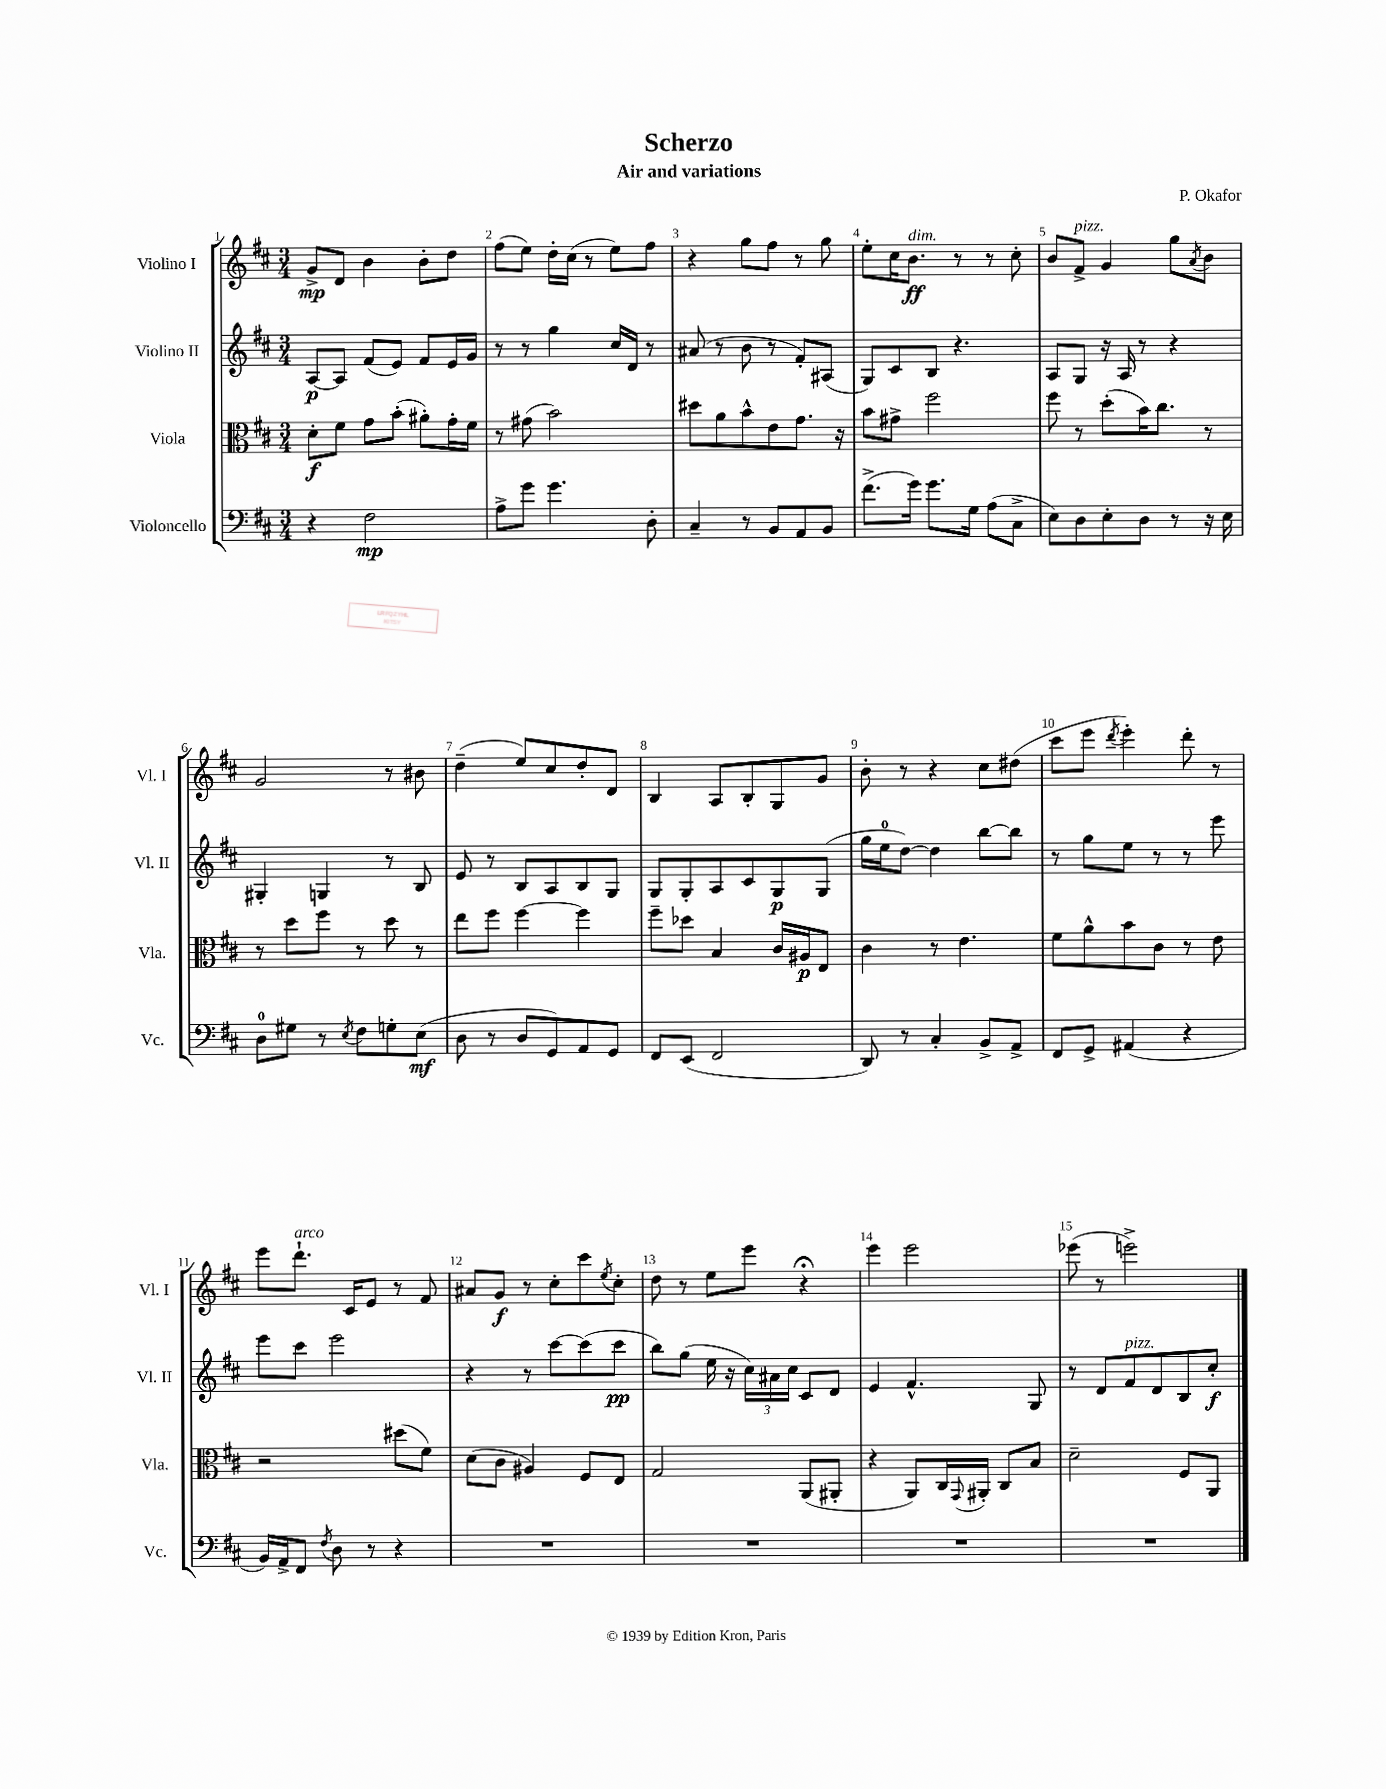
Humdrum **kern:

**kern	**kern	**kern	**kern
*staff4	*staff3	*staff2	*staff1
*clefF4	*clefC3	*clefG2	*clefG2
*k[f#c#]	*k[f#c#]	*k[f#c#]	*k[f#c#]
*M3/4	*M3/4	*M3/4	*M3/4
4r	8d'	[8A	8g^
.	8f#	8A]	8d
2F#	8g	(8f#	4b
.	(8b'	8e)	.
.	8a#')	8f#	8b'
.	16g'	16e	8dd
.	16f#	16g	.
=	=	=	=
8A^	8r	8r	(8ff#
8g	(8g#	8r	8ee)
4.g	2b)	4gg	16dd'
.	.	.	(16cc#
.	.	.	8r
.	.	16cc#	8ee)
.	.	16d	.
8D'	.	8r	8ff#
=	=	=	=
4C#~	8dd#	(8a#	4r
.	8a	8r	.
8r	8b^^	8b	8gg
8BB	8e	8r	8ff#
8AA	8.g	8f#')	8r
8BB	.	(8A#	8gg
.	16r	.	.
=	=	=	=
(8.f#^	8b	8G)	8ee'
.	8g#^	8c#	16cc#
16g)	.	.	8.b
8.g	2ff#	8B	.
.	.	4.r	8r
16G	.	.	.
(8A	.	.	8r
8C#^	.	.	8cc#'
=	=	=	=
8E)	8ff#	8A	8b
8D	8r	8G	8f#^
8E'	(8dd'	16r	4g
.	.	16A	.
8D	16b)	8r	.
.	8.cc#	.	.
8r	.	4r	8gg
.	.	.	8qa
16r	8r	.	8b
16E	.	.	.
=	=	=	=
8D	8r	4G#'	2g
8G#	8dd	.	.
8r	8ff#	4G	.
8qE	.	.	.
8F#	8r	.	.
8G'	8dd	8r	8r
(8E	8r	8B	8b#
=	=	=	=
8D	8ee	8e	(4dd~
8r	8ff#	8r	.
8D	[4ff#	8B	8ee)
8GG)	.	8A	8cc#
8AA	4ff#]	8B	8dd'
8GG	.	8G	8d
=	=	=	=
8FF#	8ff#~	8G	4B
(8EE	8dd-	8G'	.
2FF#	4B	8A	8A
.	.	8c#	8B'
.	16c#	8G	8G
.	16A#	.	.
.	8E	(8G	8g
=	=	=	=
8DD)	4c#	16gg	8b'
.	.	16ee	.
8r	.	[8dd)	8r
4C#'	8r	4dd]	4r
.	4.e	.	.
8BB^	.	[8bb	8cc#
8AA^	.	8bb]	(8dd#
=	=	=	=
8FF#	8f#	8r	8ccc#
8GG^	8a^^	8gg	8eee
.	.	.	8qddd
(4AA#	8b	8ee	4eee')
.	8c#	8r	.
4r	8r	8r	8ddd'
.	8e	8eee	8r
=	=	=	=
16BB)	2r	8eee	8eee
16AA^	.	.	.
8FF#	.	8ccc#	8.ddd`
8qF#	.	.	.
8D	.	2eee	.
.	.	.	16c#
8r	.	.	8e
4r	(8dd#	.	8r
.	8f#)	.	8f#
=	=	=	=
2.r	(8d	4r	8a#
.	8c#	.	8g
.	4A#)	8r	8r
.	.	[8ccc#	8cc#'
.	8F#	(8ccc#]	8ccc#
.	.	.	8qee
.	8E	8ccc#	8cc#'
=	=	=	=
2.r	2G	8bb)	8dd
.	.	(8gg	8r
.	.	16ee	8ee
.	.	16r	.
.	.	24cc#)	8eee
.	.	24a#	.
.	.	24cc#	.
.	(8AA	8c#	4r;
.	8AA#'	8d	.
=	=	=	=
2.r	4r	4e	4eee
.	8AA)	4.f#^^	2eee
.	16C#	.	.
.	8qqGG	.	.
.	16AA#'	.	.
.	8C#	.	.
.	8B	8G	.
=	=	=	=
2.r	2d~	8r	(8eee-
.	.	8d	8r
.	.	8f#	2eee^)
.	.	8d	.
.	8F#	8B	.
.	8AA	8cc#'	.
==	==	==	==
*-	*-	*-	*-
